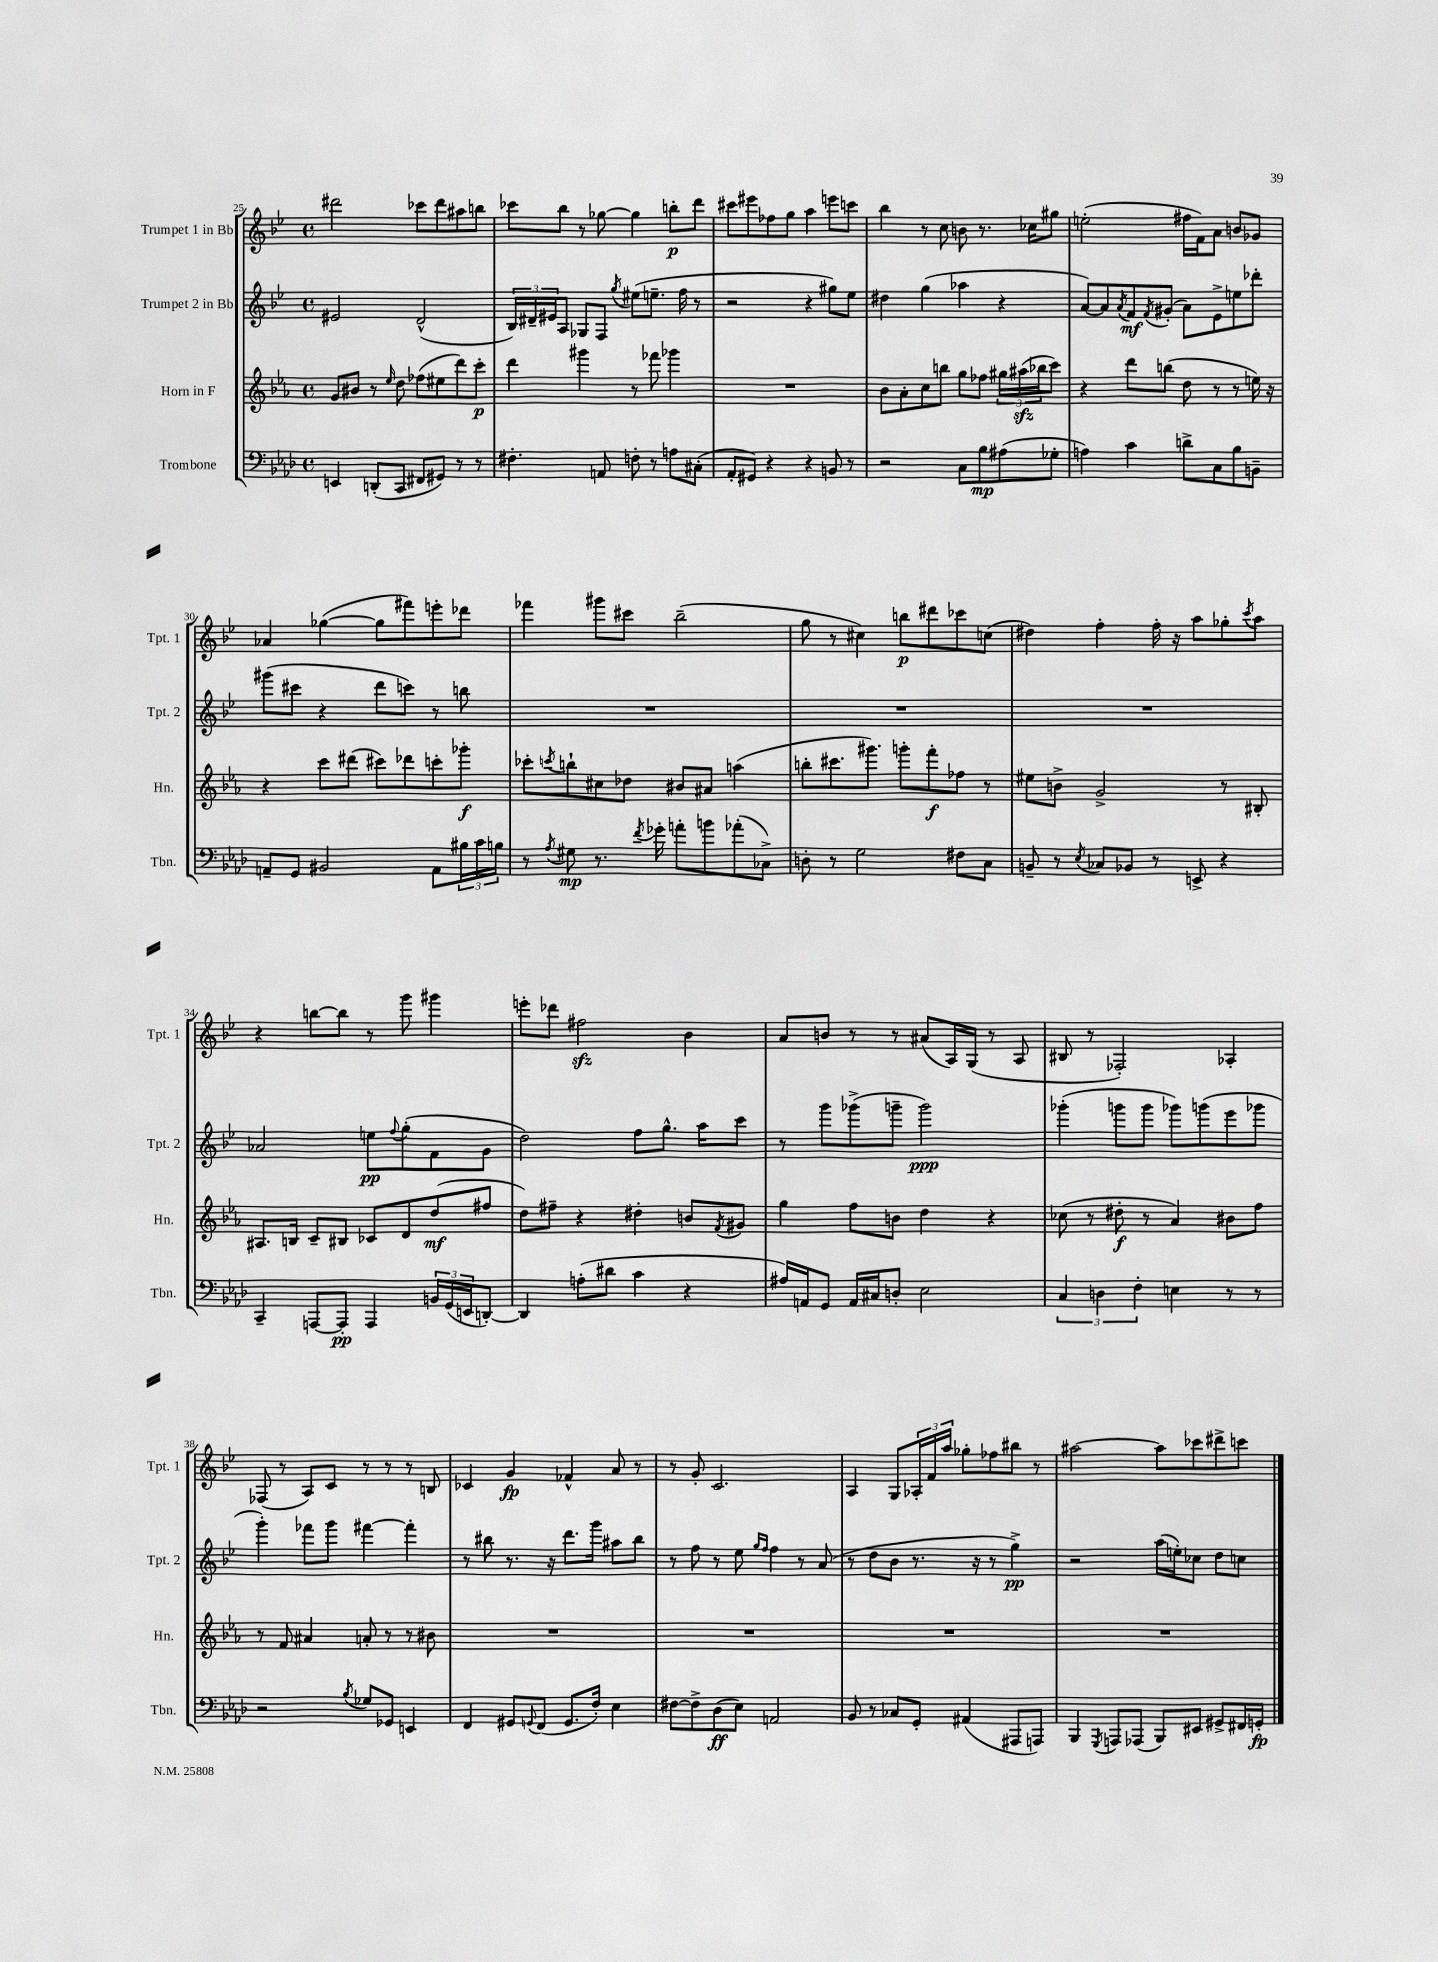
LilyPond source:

<<
\new StaffGroup <<
\new Staff = "s0" \with { instrumentName = "Trumpet 1 in Bb" shortInstrumentName = "Tpt. 1" } {
    \clef treble \key bes \major \defaultTimeSignature \time 4/4
    dis'''2 ces'''8 dis'''8 ais''8 b''8 |
    ces'''8 bes''8 r8 ges''8~ ges''4 b''8-.\p d'''8 |
    cis'''8 eis'''8 fes''8 g''8 a''4 e'''8 c'''8 |
    bes''4 r8 c''8 b'8 r8. ces''16 gis''8 |
    e''2-.( fis''16 f'16) a'8 b'8 ges'8 |
    aes'4 ges''4~( ges''8 fis'''8) e'''8-. des'''8 |
    fes'''4 gis'''8 cis'''8 bes''2--( |
    g''8 r8 cis''4) b''8\p dis'''8 ces'''8 c''8( |
    dis''4) f''4-. f''16-. r16 a''8 ges''8-. \acciaccatura { c'''8 } a''8 |
    r4 b''8~ b''8 r8 g'''8 gis'''4 |
    e'''8-. des'''8 fis''2\sfz bes'4 |
    a'8 b'8 r8 r8 ais'8( a16) g16( r8 a8 |
    bis8 r8 fes2-.) aes4-. |
    fes8( r8 a8) c'8 r8 r8 r8 b8 |
    ces'4 g'4\fp fes'4-^ a'8 r8 |
    r8 g'8-. c'2. |
    a4 g8 \tuplet 3/2 { aes16-. f'16 a''16 } ges''8-. fes''8 bis''8 r8 |
    ais''2~ ais''8 ces'''8 dis'''8-> c'''8 \bar "|." |
}
\new Staff = "s1" \with { instrumentName = "Trumpet 2 in Bb" shortInstrumentName = "Tpt. 2" } {
    \clef treble \key bes \major \defaultTimeSignature \time 4/4
    eis'2 d'2-^( |
    \tuplet 3/2 { bes16) dis'16-- eis'16 } a8 ges8 f8 \acciaccatura { g''8 } eis''8( e''8.-- f''16 r8 |
    r2 r4 gis''8) ees''8 |
    dis''4 g''4( aes''4 r4 |
    a'8~) a'8 \acciaccatura { a'8 } f'8\mf \acciaccatura { f'8 } gis'8-.( a'8) ees'8-> e''8 des'''8-. |
    gis'''8( cis'''8 r4 d'''8 c'''8) r8 b''8 |
    R1 |
    R1 |
    R1 |
    aes'2 e''8\pp \appoggiatura { f''8 } g''8-.( f'8 g'8 |
    d''2) f''8 g''8.-^ a''16 c'''8 |
    r8 g'''8 ges'''8->( g'''8-- g'''2\ppp) |
    ges'''4-.( g'''8 g'''8 ges'''8) g'''8( ees'''8 ges'''8 |
    g'''4-.) fes'''8 g'''8 fis'''4~ fis'''4-. |
    r8 bis''8 r8. r16 d'''8. g'''16 ais''8 bis''8 |
    r8 f''8 r8 ees''8 \grace { g''16 f''16 } f''4 r8 a'8( |
    r8 d''8 bes'8 r8. r16 r8 g''4->\pp) |
    r2 a''16( e''16-.) ces''8 d''8 c''8 \bar "|." |
}
\new Staff = "s2" \with { instrumentName = "Horn in F" shortInstrumentName = "Hn." } {
    \clef treble \key ees \major \defaultTimeSignature \time 4/4
    g'8 bis'8 r8 \grace { ees''16 } d''8 fes''8( eis''8 d'''8) c'''8-.\p |
    d'''4 gis'''4 r8 fes'''8 ges'''4 |
    R1 |
    bes'8 aes'8-. c''8 b''8 g''8 fes''8 \tuplet 3/2 { gis''16 ais''16\sfz( bes''16 } c'''8) |
    r4 d'''8 b''8( d''8 r8 r8 e''16) r16 |
    r4 c'''8 dis'''8( cis'''8) des'''8 c'''8-. ges'''8-.\f |
    ces'''8-. \acciaccatura { c'''8 } b''8-! cis''8 des''8 bis'8 ais'8 a''4( |
    b''8-. cis'''8. gis'''8.) g'''8-. f'''8-.\f fes''8 r8 |
    eis''8 b'8-> g'2-> r8 bis8-. |
    ais8. b16 c'8-- bis8 ces'8 d'8 d''8\mf( fis''8 |
    d''8) fis''8-- r4 dis''4-. b'8 \acciaccatura { f'8 } gis'8 |
    g''4 f''8 b'8 d''4 r4 |
    ces''8( r8 dis''8-.\f r8 aes'4) bis'8 f''8 |
    r8 f'8 ais'4 a'8-. r8 r8 bis'8 |
    R1 |
    R1 |
    R1 |
    R1 \bar "|." |
}
\new Staff = "s3" \with { instrumentName = "Trombone" shortInstrumentName = "Tbn." } {
    \clef bass \key aes \major \defaultTimeSignature \time 4/4
    e,4 d,8-.( c,8 fis,8 gis,8) r8 r8 |
    fis4.-. a,8 f8-. r8 a8 cis8-.( |
    aes,8-. gis,8) r4 r4 b,8 r8 |
    r2 c8 bes8\mp ais8( ges8-. |
    a4) c'4 d'8-> c8 bes8 b,8-- |
    a,8-- g,8 bis,2 a,8 \tuplet 3/2 { bis16 c'16 b16 } |
    r8 \acciaccatura { aes8 } gis8\mp r8. \acciaccatura { f'8 } ges'16-. a'8-. b'8 aes'8-.( ces8->) |
    d8-. r8 g2 fis8 c8 |
    b,8-- r8 \acciaccatura { ees8 } ces8 bes,8 r8 e,8-> r4 |
    c,4-- a,,8~ a,,8-.\pp a,,4 \tuplet 3/2 { b,16 g,16( e,16 } d,8~-.) |
    d,4 a8-.( dis'8 c'4 r4 |
    ais16) a,16 g,8 a,16 cis16 d8-. ees2 |
    \tuplet 3/2 { c4 d4 f4-. } e4 r8 r8 |
    r2 \acciaccatura { bes8 } ges8 ges,8 e,4 |
    f,4 gis,8 \appoggiatura { g,8 } f,8( g,8. f16-.) ees4 |
    fis8~ fis8-> des8\ff( ees8) a,2 |
    bes,8 r8 ces8 g,8-. ais,4( ais,,8 a,,8) |
    bes,,4 \acciaccatura { g,,8 } a,,8 aes,,8( bes,,8) eis,8 gis,8-> fis,16 g,16-.\fp \bar "|." |
}
>>
>>
\layout { \context { \Score currentBarNumber = #25 } }
